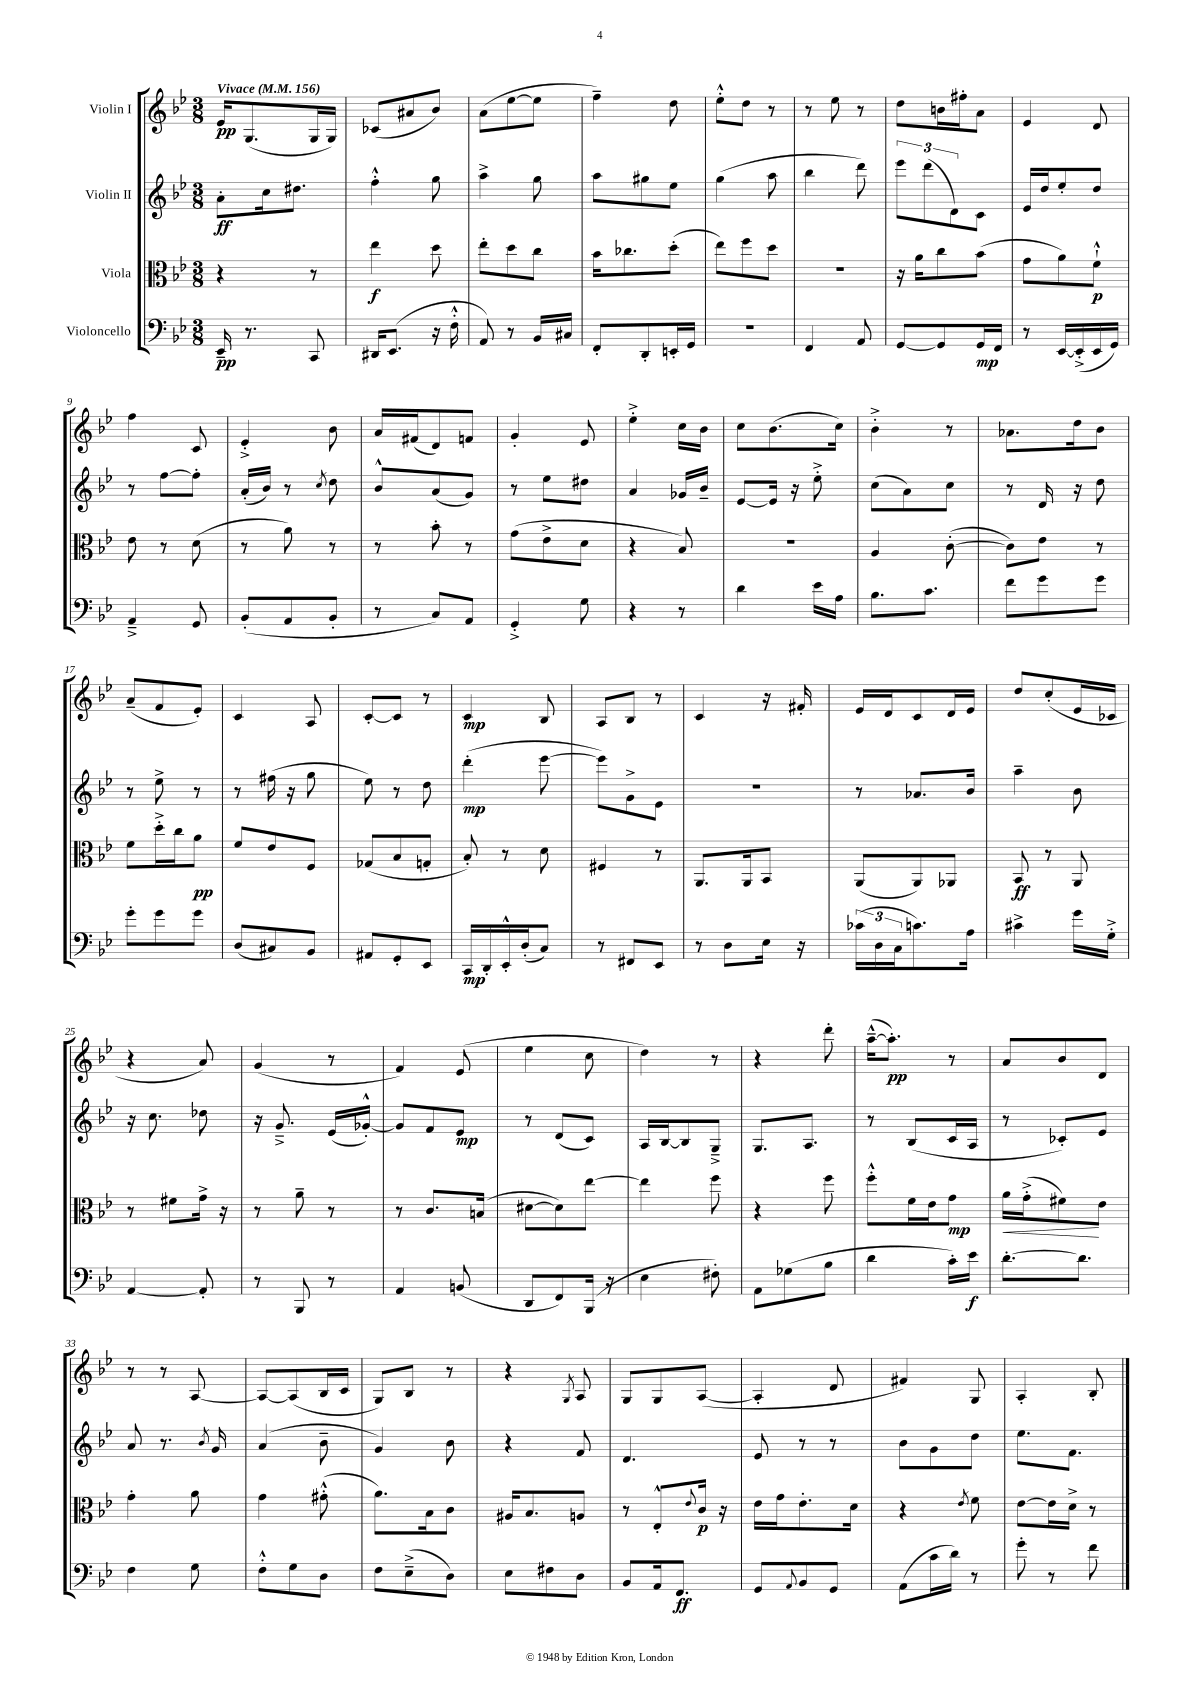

**kern	**dynam	**kern	**dynam	**kern	**dynam	**kern	**dynam
*part4	*part4	*part3	*part3	*part2	*part2	*part1	*part1
*staff4	*staff4	*staff3	*staff3	*staff2	*staff2	*staff1	*staff1
*I"Violoncello	*	*I"Viola	*	*I"Violin II	*	*I"Violin I	*
*clefF4	*	*clefC3	*	*clefG2	*	*clefG2	*
*k[b-e-]	*	*k[b-e-]	*	*k[b-e-]	*	*k[b-e-]	*
*M3/8	*	*M3/8	*	*M3/8	*	*M3/8	*
*MM156	*	*MM156	*	*MM156	*	*MM156	*
=1	=1	=1	=1	=1	=1	=1	=1
!	!	!	!	!	!	!LO:TX:a:B:t=Vivace	!
16EE-~/	pp	4r	.	8a'\L	ff	16e-/KL	pp
8.r	.	.	.	.	.	(8.G/	.
.	.	.	.	16cc\k	.	.	.
.	.	.	.	8.dd#X\J	.	.	.
8CC/	.	8r	.	.	.	16G/L	.
.	.	.	.	.	.	16G/JJ)	.
=2	=2	=2	=2	=2	=2	=2	=2
16DD#X/KL	.	4ee-\	f	4ff'^^\	.	(8c-X/L	.
(8.EE-/J	.	.	.	.	.	.	.
.	.	.	.	.	.	8a#X/	.
16r	.	8dd\	.	8gg\	.	8b-/J)	.
16F'^^\	.	.	.	.	.	.	.
=3	=3	=3	=3	=3	=3	=3	=3
8AA/)	.	8ee-'\L	.	4aa^\	.	(8a\L	.
8r	.	8dd\	.	.	.	[8ee-\	.
16BB-/LL	.	8cc\J	.	8gg\	.	8ee-\J]	.
16C#X/JJ	.	.	.	.	.	.	.
=4	=4	=4	=4	=4	=4	=4	=4
8FF'/L	.	16b-\KL	.	8aa\L	.	4ff~\)	.
.	.	8.cc-X\	.	.	.	.	.
8DD'/	.	.	.	8gg#X\	.	.	.
16EEn'/L	.	(8dd'\J	.	8ee-\J	.	8dd\	.
16GG/JJ	.	.	.	.	.	.	.
=5	=5	=5	=5	=5	=5	=5	=5
4.r	.	8ee-\L)	.	(4gg\	.	8ee-'^^\L	.
.	.	8ff\	.	.	.	8dd\J	.
.	.	8dd\J	.	8aa\	.	8r	.
=6	=6	=6	=6	=6	=6	=6	=6
4FF/	.	4.r	.	4bb-\	.	8r	.
.	.	.	.	.	.	8ee-\	.
8AA/	.	.	.	8ddd\)	.	8r	.
=7	=7	=7	=7	=7	=7	=7	=7
[8GG/L	.	16r	.	12eee-\L	.	8dd\L	.
.	.	16a\KL	.	.	.	.	.
.	.	.	.	(12ddd\	.	.	.
8GG/]	.	8cc\	.	.	.	16bn\L	.
.	.	.	.	12d\)	.	.	.
.	.	.	.	.	.	16ff#X'\J	.
16GG/L	mp	(8b-\J	.	8c\J	.	8a\J	.
16FF/JJ	.	.	.	.	.	.	.
=8	=8	=8	=8	=8	=8	=8	=8
8r	.	8g\L	.	16e-/LL	.	4e-/	.
.	.	.	.	16dd/J	.	.	.
[16EE-/LL	.	8a\)	.	8ee-'/	.	.	.
(16EE-'^/]	.	.	.	.	.	.	.
16EE-/	.	8f`^^\J	p	8dd/J	.	8d/	.
16GG/JJ)	.	.	.	.	.	.	.
!!LO:LB:g=z
=9	=9	=9	=9	=9	=9	=9	=9
4AA~^/	.	8e-\	.	8r	.	4ff\	.
.	.	8r	.	[8ff\L	.	.	.
8GG/	.	(8d\	.	8ff'\J]	.	8c/	.
=10	=10	=10	=10	=10	=10	=10	=10
(8BB-'/L	.	8r	.	(16a'/LL	.	4e-'^/	.
.	.	.	.	16b-/JJ)	.	.	.
8AA/	.	8a\)	.	8r	.	.	.
.	.	.	.	8qcc/	.	.	.
8BB-'/J	.	8r	.	8dd\	.	8b-\	.
=11	=11	=11	=11	=11	=11	=11	=11
8r	.	8r	.	8b-^^/L	.	16a/LL	.
.	.	.	.	.	.	(16f#X/J	.
8C/L)	.	8b-'\	.	(8a/	.	8d/)	.
8AA/J	.	8r	.	8g/J)	.	8fn/J	.
=12	=12	=12	=12	=12	=12	=12	=12
4GG'^/	.	(8g\L	.	8r	.	4g'/	.
.	.	8e-^\	.	8ee-\L	.	.	.
8G\	.	8d\J	.	8dd#X\J	.	8e-/	.
=13	=13	=13	=13	=13	=13	=13	=13
4r	.	4r	.	4a/	.	4ee-'^\	.
8r	.	8B-/)	.	16g-X/LL	.	16cc\LL	.
.	.	.	.	16b-~/JJ	.	16b-\JJ	.
=14	=14	=14	=14	=14	=14	=14	=14
4d\	.	4.r	.	[8e-/L	.	8cc\L	.
.	.	.	.	16e-/Jk]	.	(8.b-\	.
.	.	.	.	16r	.	.	.
16e-\LL	.	.	.	8ee-'^\	.	.	.
16A\JJ	.	.	.	.	.	16cc\Jk)	.
=15	=15	=15	=15	=15	=15	=15	=15
8.B-\L	.	4A/	.	(8cc\L	.	4b-'^\	.
.	.	.	.	8a\)	.	.	.
8.c\J	.	.	.	.	.	.	.
.	.	([8c'\	.	8cc\J	.	8r	.
=16	=16	=16	=16	=16	=16	=16	=16
8f\L	.	8c\L])	.	8r	.	8.a-X\L	.
8g\	.	8e-\J	.	16d/	.	.	.
.	.	.	.	16r	.	16dd\k	.
8g\J	.	8r	.	8dd\	.	8b-\J	.
!!LO:LB:g=z
=17	=17	=17	=17	=17	=17	=17	=17
8g'\L	.	8f\L	.	8r	.	(8a~/L	.
8g\	.	16dd'^\L	.	8ee-^\	.	8f/	.
.	.	16cc\J	.	.	.	.	.
8g\J	.	8a\J	pp	8r	.	8e-'/J)	.
=18	=18	=18	=18	=18	=18	=18	=18
(8D/L	.	8f/L	.	8r	.	4c/	.
8C#X/)	.	8e-/	.	(16ff#X\	.	.	.
.	.	.	.	16r	.	.	.
8BB-/J	.	8F/J	.	8gg\	.	8A/	.
=19	=19	=19	=19	=19	=19	=19	=19
8AA#X/L	.	(8G-X/L	.	8ee-\)	.	[8c'/L	.
8GG'/	.	8B-/	.	8r	.	8c/J]	.
8EE-/J	.	8Gn'/J	.	8dd\	.	8r	.
=20	=20	=20	=20	=20	=20	=20	=20
16CC/LL	mp	8B-'/)	.	(4ddd'\	mp	4c/	mp
16DD'/	.	.	.	.	.	.	.
16EE-'^^/	.	8r	.	.	.	.	.
(16D'/J	.	.	.	.	.	.	.
8C/J)	.	8d\	.	[8eee-\	.	8B-/	.
=21	=21	=21	=21	=21	=21	=21	=21
8r	.	4F#X/	.	8eee-\L])	.	8A/L	.
8FF#X/L	.	.	.	8g^\	.	8B-/J	.
8EE-/J	.	8r	.	8e-\J	.	8r	.
=22	=22	=22	=22	=22	=22	=22	=22
8r	.	8.AA/L	.	4.r	.	4c/	.
8D\L	.	.	.	.	.	.	.
.	.	16AA/k	.	.	.	.	.
16E-\Jk	.	8BB-/J	.	.	.	16r	.
16r	.	.	.	.	.	16f#X'/	.
=23	=23	=23	=23	=23	=23	=23	=23
(24c-X\LL	.	(8AA/L	.	8r	.	16e-/LL	.
24D\	.	.	.	.	.	.	.
.	.	.	.	.	.	16d/J	.
24C\J	.	.	.	.	.	.	.
8.cn\)	.	8AA/)	.	8.a-X/L	.	8c/	.
.	.	8AA-X/J	.	.	.	16d/L	.
16A\Jk	.	.	.	16b-/Jk	.	16e-/JJ	.
=24	=24	=24	=24	=24	=24	=24	=24
4c#X^\	.	8BB-/	ff	4aa~\	.	8dd/L	.
.	.	8r	.	.	.	(8cc'/	.
16g\LL	.	8AA/	.	8b-\	.	16e-/L	.
16G'^\JJ	.	.	.	.	.	16c-X/JJ	.
!!LO:LB:g=z
=25	=25	=25	=25	=25	=25	=25	=25
[4AA/	.	8r	.	16r	.	4r	.
.	.	.	.	8.cc\	.	.	.
.	.	8f#X\L	.	.	.	.	.
8AA'/]	.	16g^\Jk	.	8dd-X\	.	8a/)	.
.	.	16r	.	.	.	.	.
=26	=26	=26	=26	=26	=26	=26	=26
8r	.	8r	.	16r	.	(4g/	.
.	.	.	.	8.g~^/	.	.	.
8BBB-/	.	8a~\	.	.	.	.	.
8r	.	8r	.	(16e-/LL	.	8r	.
.	.	.	.	[16g-X'^^/JJ)	.	.	.
=27	=27	=27	=27	=27	=27	=27	=27
4AA/	.	8r	.	8g-/L]	.	4f/)	.
.	.	8.c/L	.	8f/	.	.	.
(8BBn/	.	.	.	8e-/J	mp	(8e-/	.
.	.	(16Bn/Jk	.	.	.	.	.
=28	=28	=28	=28	=28	=28	=28	=28
8DD/L	.	[8d#X\L	.	8r	.	4ee-\	.
8FF/)	.	8d#\])	.	(8d/L	.	.	.
(16BBB-/Jk	.	[8ee-\J	.	8c/J)	.	8cc\	.
16r	.	.	.	.	.	.	.
=29	=29	=29	=29	=29	=29	=29	=29
4E-\	.	4ee-\]	.	16A/LL	.	4dd\)	.
.	.	.	.	[16B-/J	.	.	.
.	.	.	.	8B-/]	.	.	.
8F#X'\)	.	8ff\	.	8G~^/J	.	8r	.
=30	=30	=30	=30	=30	=30	=30	=30
8AA\L	.	4r	.	8.G/L	.	4r	.
(8G-X\	.	.	.	.	.	.	.
.	.	.	.	8.A/J	.	.	.
8B-\J	.	8ff\	.	.	.	8ddd'\	.
=31	=31	=31	=31	=31	=31	=31	=31
4d\	.	8ff'^^\L	.	8r	.	([16aa~^^\KL	.
.	.	.	.	.	.	8.aa'\J])	pp
.	.	16f\L	.	(8B-/L	.	.	.
.	.	16e-\J	.	.	.	.	.
16c'\LL)	.	8g\J	mp	16c/L	.	8r	.
16e-\JJ	f	.	.	16A/JJ	.	.	.
=32	=32	=32	=32	=32	=32	=32	=32
!	!	!	!LO:HP:b	!	!	!	!
[8.d'\L	.	16a\LL	<	8r	.	8a/L	.
.	.	(16g'^\J	.	.	.	.	.
.	.	8f#X\)	.	8c-X'/L)	.	8b-/	.
8.d\J]	.	.	.	.	.	.	.
.	.	8e-\J	[	8e-/J	.	8d/J	.
!!LO:LB:g=z
=33	=33	=33	=33	=33	=33	=33	=33
4F\	.	4g'\	.	8a/	.	8r	.
.	.	.	.	8.r	.	8r	.
8G\	.	8a\	.	.	.	[8A/	.
.	.	.	.	8qb-/	.	.	.
.	.	.	.	16g/	.	.	.
=34	=34	=34	=34	=34	=34	=34	=34
8F'^^\L	.	4g\	.	(4a/	.	8A/L_	.
8G\	.	.	.	.	.	(8A/]	.
8D\J	.	(8g#X'^^\	.	8b-~\	.	16B-/L	.
.	.	.	.	.	.	16c/JJ	.
=35	=35	=35	=35	=35	=35	=35	=35
8F\L	.	8.a\L)	.	4g/)	.	8G/L)	.
(8E-~^\	.	.	.	.	.	8B-/J	.
.	.	16B-\k	.	.	.	.	.
8D\J)	.	8c\J	.	8b-\	.	8r	.
=36	=36	=36	=36	=36	=36	=36	=36
8E-\L	.	16A#X/KL	.	4r	.	4r	.
.	.	8.B-/	.	.	.	.	.
8F#X\	.	.	.	.	.	.	.
.	.	.	.	.	.	8qG/	.
8D\J	.	8An/J	.	8f/	.	8A/	.
=37	=37	=37	=37	=37	=37	=37	=37
8BB-/L	.	8r	.	4.d/	.	8G/L	.
16AA/k	.	8E-'^^/L	.	.	.	8G/	.
8.FF/J	ff	.	.	.	.	.	.
.	.	8qqe-/	.	.	.	.	.
.	.	16c/Jk	p	.	.	([8A/J	.
.	.	16r	.	.	.	.	.
=38	=38	=38	=38	=38	=38	=38	=38
8GG/L	.	16e-\LL	.	8e-/	.	4A'/]	.
.	.	16g\J	.	.	.	.	.
8qqAA/	.	.	.	.	.	.	.
8BB-/	.	8.e-'\	.	8r	.	.	.
8GG/J	.	.	.	8r	.	8d/	.
.	.	16d\Jk	.	.	.	.	.
=39	=39	=39	=39	=39	=39	=39	=39
(8AA\L	.	4r	.	8b-\L	.	4f#X/)	.
16c\L	.	.	.	8g\	.	.	.
16d\JJ)	.	.	.	.	.	.	.
.	.	8qe-/	.	.	.	.	.
8r	.	8f\	.	8dd\J	.	8G/	.
=40	=40	=40	=40	=40	=40	=40	=40
8g'\	.	[8e-\L	.	8.ee-\L	.	4A'/	.
8r	.	16e-\L]	.	.	.	.	.
.	.	16d^\JJ	.	8.f\J	.	.	.
8f\	.	8r	.	.	.	8B-'/	.
==	==	==	==	==	==	==	==
*-	*-	*-	*-	*-	*-	*-	*-
